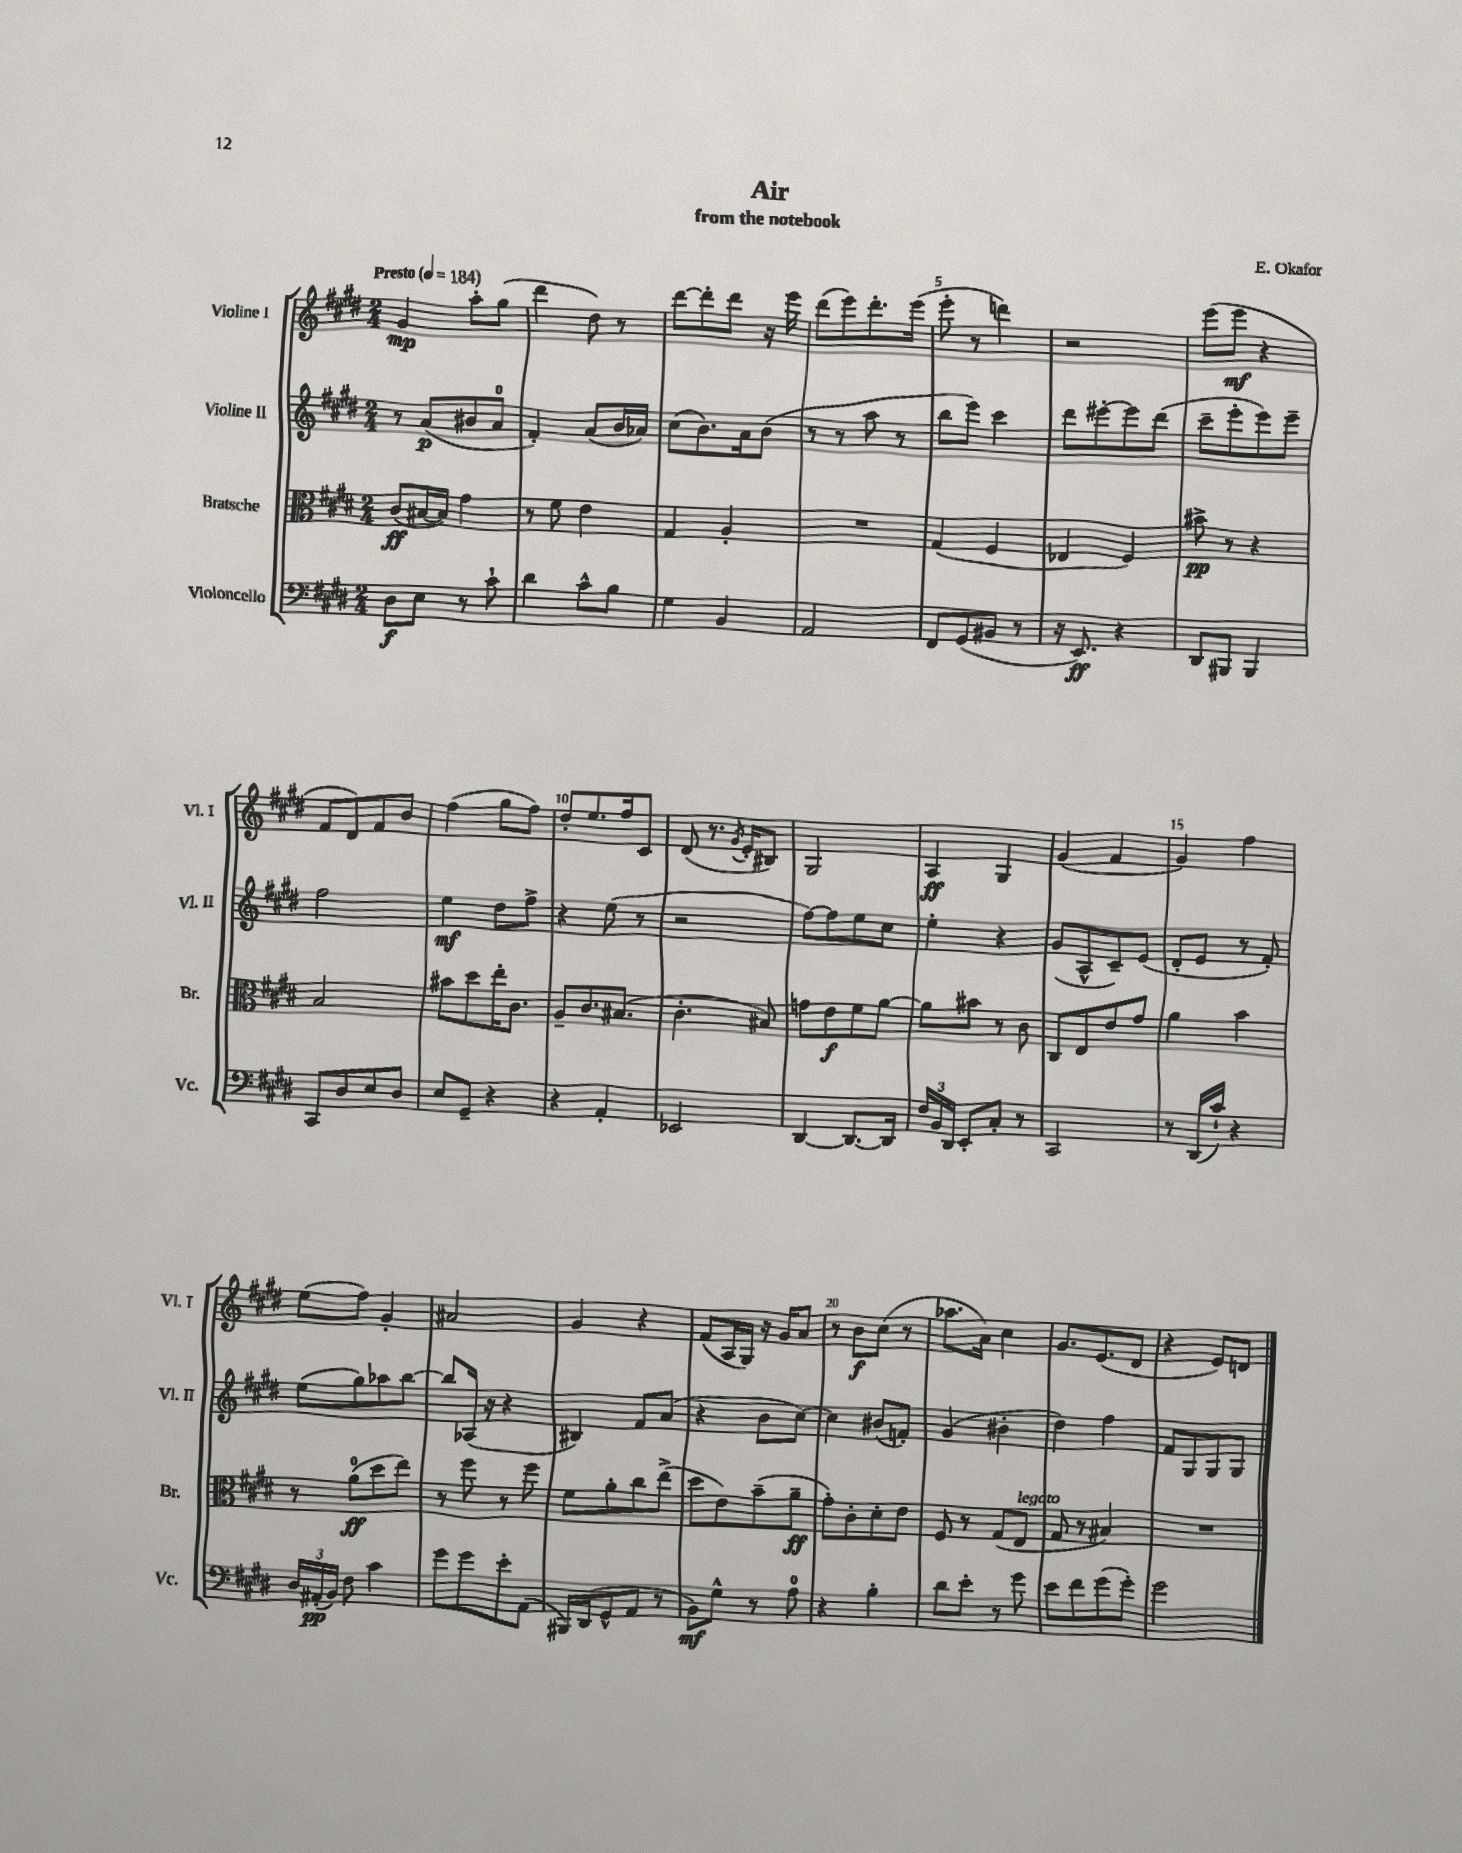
\header { title = "Air" composer = "E. Okafor" subtitle = "from the notebook" }
<<
\new StaffGroup <<
\new Staff = "s0" \with { instrumentName = "Violine I" shortInstrumentName = "Vl. I" } {
    \clef treble \key e \major \numericTimeSignature \time 2/4 \tempo "Presto" 4 = 184
    \autoBeamOff gis'4\mp a''8[-. gis''8]( |
    dis'''4 dis''8) r8 |
    dis'''8[~ dis'''8-. dis'''8] r16 e'''16 |
    dis'''8[( e'''8) dis'''8.-. e'''16]( |
    e'''8-. r8 d'''4) |
    r2 |
    e'''8[( e'''8]\mf r4 |
    fis'8[ dis'8) fis'8 b'8] |
    fis''4( gis''8[ fis''8]) |
    dis''8[-. e''8. fis''16 cis'8] |
    dis'8( r8. \acciaccatura { gis'8 } e'16[-. bis8]) |
    gis2 |
    a4\ff gis4 |
    gis'4( fis'4 |
    gis'4) fis''4 |
    e''8[( fis''8]) gis'4-. |
    ais'2 |
    gis'4 r4 |
    fis'8[( a16 gis16]) r16 gis'16[ a'8] |
    r8 b'8[\f cis''8]( r8 |
    aes''8.[ a'16]) cis''4 |
    gis'8.[ e'8.( dis'8] |
    r4 e'8[) d'8] \bar "|." |
}
\new Staff = "s1" \with { instrumentName = "Violine II" shortInstrumentName = "Vl. II" } {
    \clef treble \key e \major \numericTimeSignature \time 2/4
    \autoBeamOff r8 a'8[\p( bis'8 a'8]-0 |
    fis'4-.) a'8[( b'16 aes'16]) |
    cis''8[( b'8.) a'16 b'8]( |
    r8 r8 a''8 r8 |
    b''8[ e'''8]) cis'''4 |
    dis'''8[ eis'''8~-. eis'''8 dis'''8]( |
    cis'''8[-- e'''8-. e'''8) e'''8]-- |
    fis''2 |
    e''4\mf dis''8[ fis''8]-> |
    r4 e''8( r8 |
    r2 |
    fis''8[~) fis''8 e''8 cis''8] |
    e''4-. r4 |
    gis'8[( a8-^ cis'8--) e'8]( |
    dis'8[-. e'8] r8 fis'8-.) |
    e''8[( gis''8) aes''8 b''8]~ |
    b''8[ aes16]( r16 r4 |
    bis4) fis'8[ a'8]( |
    r4 b'8[ cis''8]~) |
    cis''4 bis'8[( f'8]-.) |
    gis'4( bis'4-. |
    dis''4) fis''4 |
    fis'8[ gis8 gis8 gis8] \bar "|." |
}
\new Staff = "s2" \with { instrumentName = "Bratsche" shortInstrumentName = "Br." } {
    \clef alto \key e \major \numericTimeSignature \time 2/4
    \autoBeamOff cis'8[\ff( bis16~ bis16]) gis'4 |
    r8 fis'8 e'4 |
    gis4 a4-. |
    R2 |
    gis4( fis4 |
    ees4 fis4) |
    bis'8->\pp r8 r4 |
    b2 |
    bis'8[ dis''8 e''16-. cis'8.] |
    a8[-- cis'8. bis8.]( |
    cis'4.-. bis8) |
    g'8[ e'8\f fis'8 a'8]~ |
    a'8[ bis'8] r8 cis'8 |
    cis8[ e8 e'8 gis'8] |
    a'4 b'4 |
    r8 a'8[-0\ff( dis''8 e''8]) |
    r8 fis''8 r8 fis''8 |
    fis'8[ a'8-. cis''8 e''8]->( |
    dis''8[ e'8) b'8--( a'8]--\ff |
    gis'8[-.) cis'8-. dis'8-. e'8] |
    fis8 r8 gis8[( e8]^\markup { \italic "legato" } |
    gis8 r8 bis4) |
    R2 \bar "|." |
}
\new Staff = "s3" \with { instrumentName = "Violoncello" shortInstrumentName = "Vc." } {
    \clef bass \key e \major \numericTimeSignature \time 2/4
    \autoBeamOff dis8[\f e8] r8 cis'8-! |
    dis'4 cis'8[-^ b8] |
    gis4 b,4 |
    a,2 |
    fis,8[ gis,8( bis,8] r8 |
    r16 e,8.\ff) r4 |
    dis,8[ bis,,8] bis,,4 |
    cis,8[ dis8 e8 dis8] |
    e8[ gis,8]-- r4 |
    r4 a,4-. |
    ees,2 |
    dis,4~ dis,8.[~ dis,16] |
    \tuplet 3/2 { fis16[ b,16 dis,16] } e,8[-. cis8]-. r8 |
    cis,2 |
    r8 dis,16[( cis'16]-!) r4 |
    \tuplet 3/2 { dis16[ ais,16-.\pp( b,16]) } fis8 cis'4 |
    gis'8[ gis'8 e'8-. a,8]( |
    bis,,16[) dis,16( gis,8-^ a,8] r8 |
    b,8[\mf) gis8]-^ r8 a8-0 |
    r4 b4-. |
    dis'8[ e'8]-. r8 gis'8 |
    e'8[ fis'8 gis'8( gis'8]-.) |
    gis'2 \bar "|." |
}
>>
>>
\layout { \context { \Score \override BarNumber.break-visibility = ##(#f #t #t) barNumberVisibility = #(every-nth-bar-number-visible 5) } }
